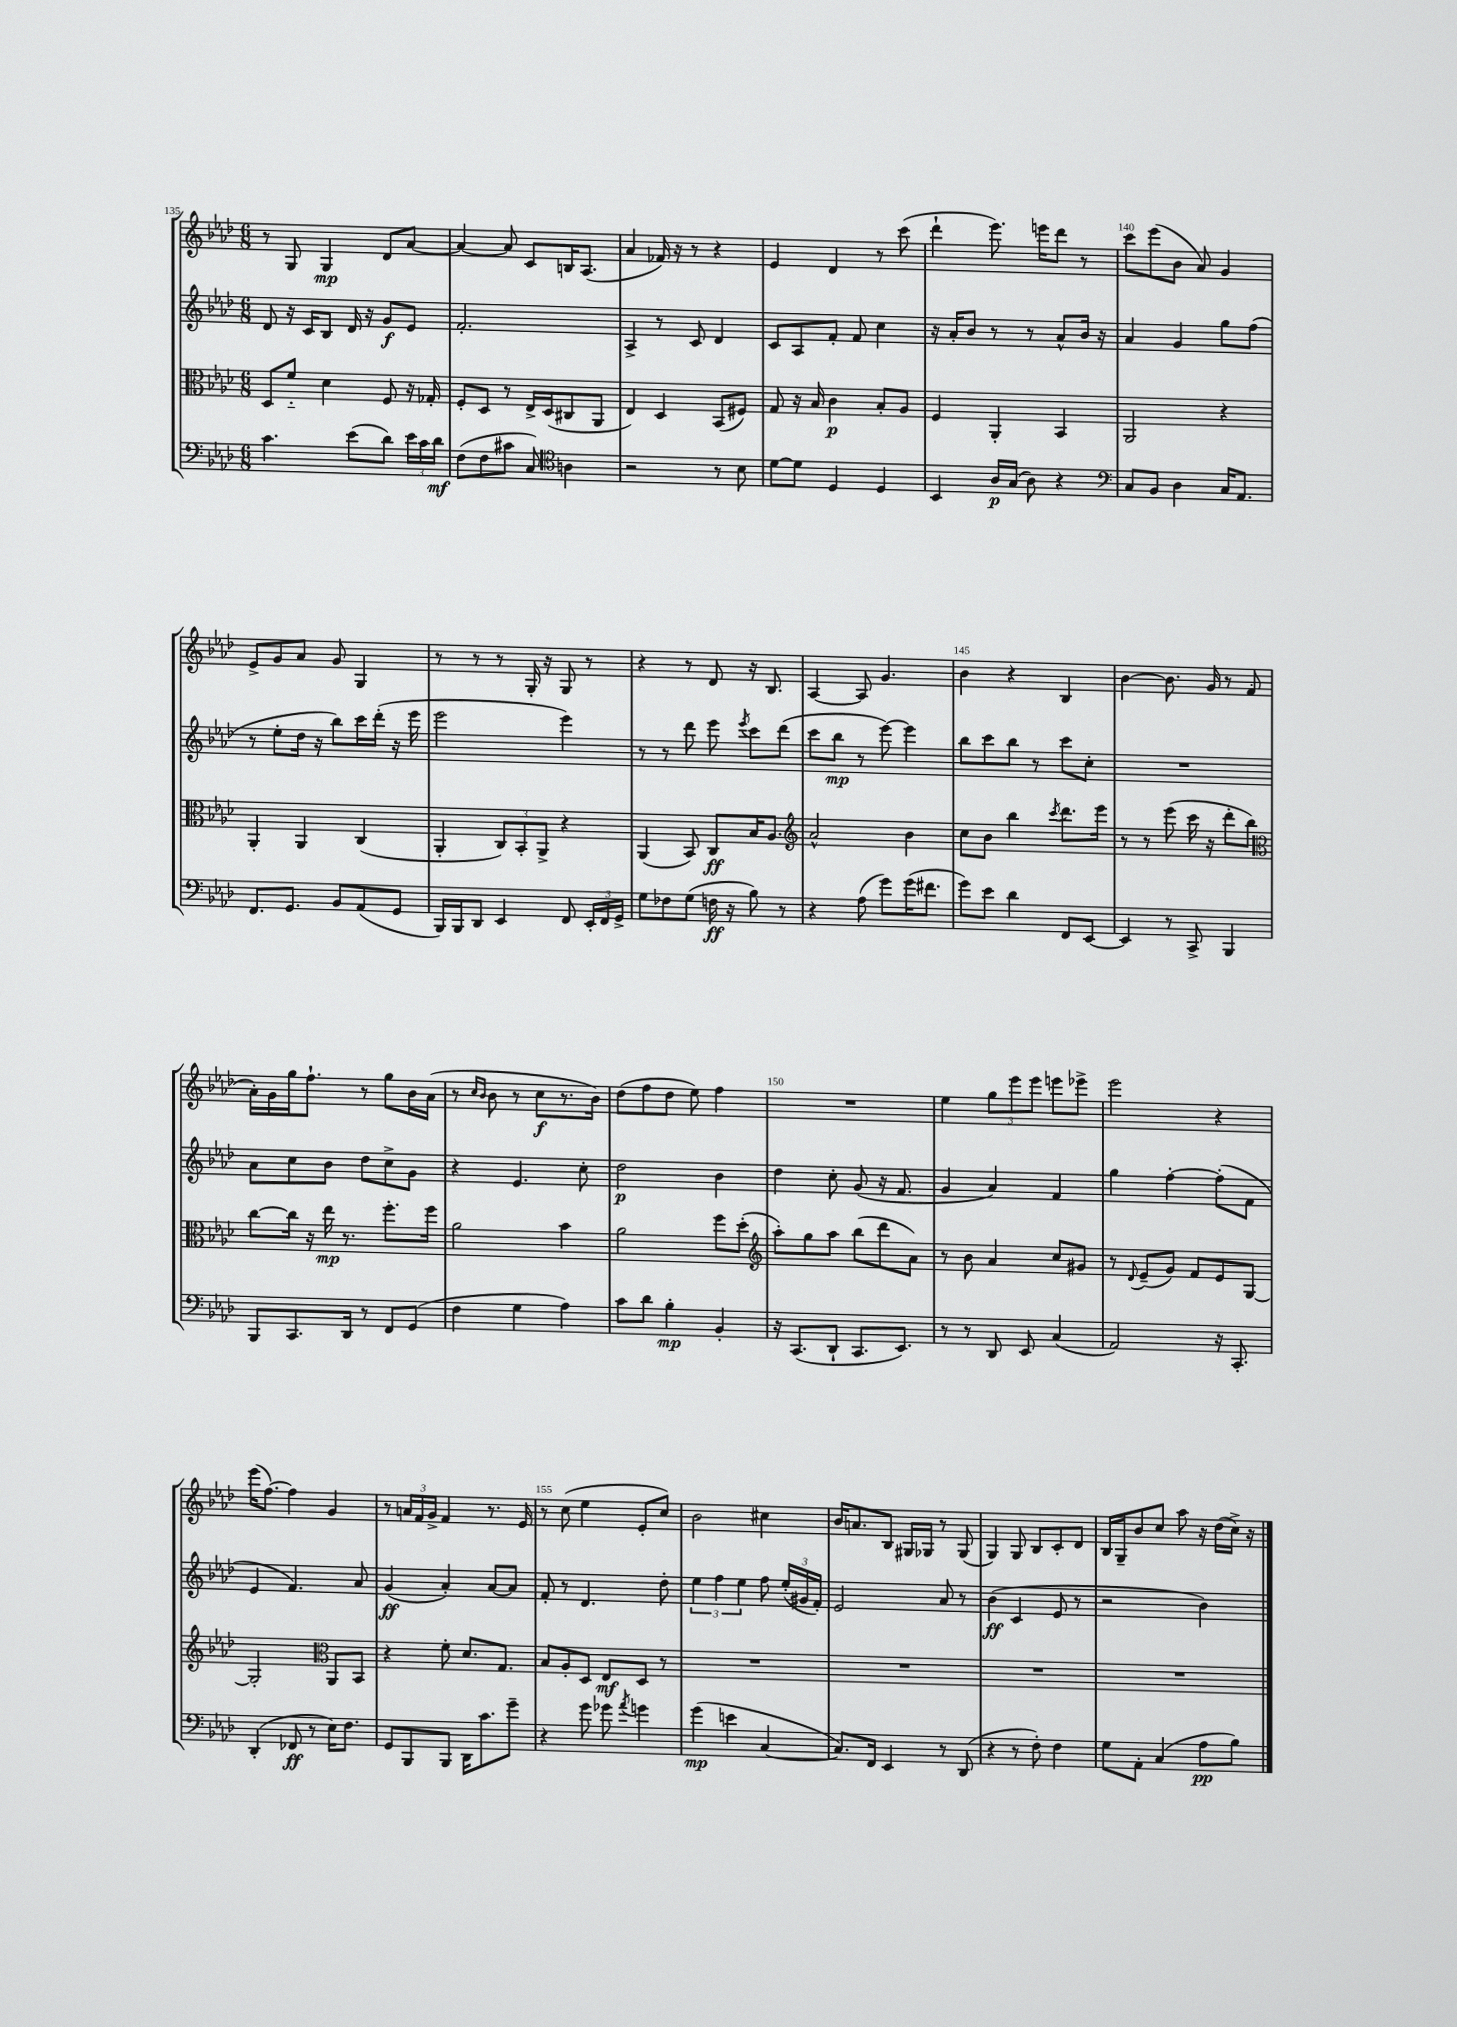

**kern	**kern	**kern	**kern
*staff4	*staff3	*staff2	*staff1
*clefF4	*clefC3	*clefG2	*clefG2
*k[b-e-a-d-]	*k[b-e-a-d-]	*k[b-e-a-d-]	*k[b-e-a-d-]
*M6/8	*M6/8	*M6/8	*M6/8
4.c\	8D-/L	8d-/	8r
.	8f'~/J	16r	8G/
.	.	16c/LK	.
.	4d-\	8B-/J	4G/
(8e-\L	.	16d-/	.
.	.	16r	.
8d-\J)	8F/	8g/L	8d-/L
24e-\LL	16r	8e-/J	[8a-/J
24c\	.	.	.
.	16G-'/	.	.
24d-\JJ	.	.	.
=	=	=	=
(8F\L	8F'/L	2.f'/	4a-/_
8F\	8D-/J	.	.
8c#\J	8r	.	8a-/]
8C/)	16E-^/LL	.	8c/L
.	(16D-/J	.	.
*clefC4	*	*	*
4A\	8C#/	.	16B/K
.	.	.	(8.A-/J
.	8AA-/J	.	.
=	=	=	=
2r	4E-/)	4A-^/	4a-/
.	4D-/	8r	16f-/)
.	.	.	16r
.	.	8c/	8r
8r	(8BB-/L	4d-/	4r
8B-\	8F#/J)	.	.
=	=	=	=
[8d-\L	8G/	8c/L	4e-/
8d-\]J	16r	8A-/	.
.	16B-/	.	.
4D-/	4c\	8f'/J	4d-/
.	.	8f/	.
4D-/	8B-'/L	4cc\	8r
.	8A-/J	.	(8ccc\
=	=	=	=
4BB-/	4F/	16r	4ddd-`\
.	.	16a-'/LK	.
.	.	8b-/J	.
16A-/LL	4AA-'/	8r	8.eee-\)
(16G/JJ	.	.	.
8A-\)	.	8r	.
.	.	.	16eee\LK
4r	4BB-/	8a-^^/L	8ddd-\J
.	.	16b-/Jk	8r
.	.	16r	.
=	=	=	=
*clefF4	*	*	*
8C/L	2AA-/	4a-/	8ccc\L
8BB-/J	.	.	(8eee-\
4D-\	.	4g/	8b-\J
.	.	.	8a-/)
16C/LK	4r	8gg\L	4g/
8.AA-/J	.	.	.
.	.	(8ff\J	.
=	=	=	=
8.FF/L	4AA-'/	8r	8e-^/L
.	.	8ee-'\L	8g/
8.GG/J	.	.	.
.	4AA-/	16dd-\Jk	8a-/J
.	.	16r	.
8BB-/L	.	8bb-\L)	8g/
(8AA-/	(4C/	16ccc\L	4G/
.	.	(16ddd-'\JJ	.
8GG/J	.	16r	.
.	.	16eee-\	.
=	=	=	=
16BBB-/LL)	4AA-'/	2eee-\	8r
16BBB-/J	.	.	.
8DD-/J	.	.	8r
4EE-/	12C/L)	.	8r
.	12BB-'/	.	.
.	.	.	16G'/
.	12AA-^/J	.	.
.	.	.	16r
8FF/	4r	4eee-\)	8G/
24EE-'/LL	.	.	8r
24FF/	.	.	.
24GG^/JJ	.	.	.
=	=	=	=
8G\L	(4AA-/	8r	4r
8F-\	.	8r	.
(8G\J	8BB-/)	8ddd-\	8r
16F\	8C/L	8eee-\	8d-/
16r	.	.	.
.	.	8qeee-/	.
8B-\)	16B-/K	8ccc\L	16r
.	8.A-/J	.	8.B-/
8r	.	(8ddd-\J	.
=	=	=	=
*	*clefG2	*	*
4r	2a-^^/	8ccc\L	[4A-/
.	.	8bb-\J	.
(8A-\	.	8r	8A-/]
8g\L)	.	[8eee-\)	4.g/
(16g\K	4b-\	4eee-\]	.
8.f#\J	.	.	.
=	=	=	=
8g\L)	8cc\L	8bb-\L	4b-\
8e-\J	8b-\J	8ccc\	.
4d-\	4bb-\	8bb-\J	4r
.	.	8r	.
.	8qccc/	.	.
8FF/L	8.ddd-\L	8ccc\L	4B-/
[8EE-/J	.	8cc'\J	.
.	16eee-\Jk	.	.
=	=	=	=
4EE-/]	8r	2.r	[4b-\
.	8r	.	.
8r	(8eee-\	.	8.b-\]
8CC^/	16ccc\	.	.
.	16r	.	16g/
4BBB-/	8ddd-'\L	.	8r
.	8bb-\J)	.	(8f/
=	=	=	=
*	*clefC3	*	*
8BBB-/L	[8cc\L	8a-\L	16a-'\LL)
.	.	.	16g\
8.CC/	16cc\]Jk	8cc\	16gg\J
.	16r	.	8.ff`\J
.	16ee-\	8b-\J	.
16DD-/Jk	8.r	.	.
8r	.	8dd-\L	8r
8FF/L	8.ff'\L	8cc^\	8gg\L
(8GG/J	.	8g\J	16b-\L
.	16ff\Jk	.	(16a-\JJ
=	=	=	=
4F\	2a-\	4r	8r
.	.	.	16qqcc/LL
.	.	.	16qqb-/JJ
.	.	.	8b-\
4G\	.	4.e-/	8r
.	.	.	8cc\L
4A-\)	4b-\	.	8.r
.	.	8cc'\	.
.	.	.	16b-\Jk)
=	=	=	=
8c\L	2a-\	2dd-\	(8dd-\L
8d-\J	.	.	8ff\
4B-'\	.	.	8dd-\J
.	.	.	8ee-\)
4BB-'/	8ff\L	4b-\	4ff\
.	(8dd-'\J	.	.
=	=	=	=
*	*clefG2	*	*
16r	8aa-'\L)	4dd-\	2.r
(8.CC/L	.	.	.
.	8gg\	.	.
8DD-`/J	8aa-\J	8cc'\	.
8.CC/L	(8bb-\L	(8g/	.
.	8ddd-\	16r	.
8.EE-/J)	.	8.f/	.
.	8a-\J)	.	.
=	=	=	=
8r	8r	4g/	4ee-\
8r	8b-\	.	.
8DD-/	4a-/	4a-/)	12gg\L
.	.	.	12eee-\
8EE-/	.	.	.
.	.	.	12eee-\J
(4C/	8cc/L	4f/	8eee\L
.	8g#/J	.	8eee-^\J
=	=	=	=
2AA-/)	8r	4gg\	2eee-\
.	8qqd-/	.	.
.	(8e-~/L	.	.
.	8g/J)	[4ff'\	.
.	8f/L	.	.
16r	8e-/	(8ff'\]L	4r
8.CC'/	.	.	.
.	[8G/J	8f\J	.
=	=	=	=
(4DD-'/	2G'/]	4e-/	(16eee-\LK
.	.	.	[8.ff\J)
8FF-/	.	4.f/)	4ff\]
8r	.	.	.
*	*clefC3	*	*
16E-\LK)	8AA-/L	.	4g/
8.F\J	.	.	.
.	8BB-/J	8a-/	.
=	=	=	=
8GG/L	4r	(4g/	8r
8BBB-/	.	.	24a/LL
.	.	.	24f/
.	.	.	24g^/JJ
8BBB-/J	8f'\	4a-'/)	4f/
16DD-\LK	8.d-/L	.	.
8.c\	.	.	.
.	.	[8a-/L	8.r
.	8.G/J	.	.
8g~\J	.	8a-/]J	.
.	.	.	16e-/
=	=	=	=
4r	8B-/L	8f'/	8r
.	8A-'/	8r	(8cc\
8g\	8D-/J	4.d-/	4ee-\
8g-\	8E-/L	.	.
8qa-/	.	.	.
4g\	8D-/J	.	8e-'/L
.	8r	8dd-'\	8cc/J)
=	=	=	=
(4g\	2.r	6ee-\	2b-\
.	.	6ff\	.
4e\	.	.	.
.	.	6ee-\	.
[4C/	.	8ff\	4cc#\
.	.	(24ee-'/LL	.
.	.	24g#/	.
.	.	24f'/JJ)	.
=	=	=	=
8.C/]L)	2.r	2e-/	16b-/LK
.	.	.	8.a/
16FF/Jk	.	.	.
4EE-/	.	.	8B-/J
.	.	.	16G#/LL
.	.	.	16G-/JJ
8r	.	8a-/	8r
(8DD-/	.	8r	(8G-/
=	=	=	=
4r	2.r	(4b-\	4G/)
8r	.	4c/	8G/
8F'\)	.	.	8B-/L
4F\	.	8e-/	8c'/
.	.	8r	8d-/J
=	=	=	=
8G\L	2.r	2r	16B-/LL
.	.	.	16G~/J
8AA-'\J	.	.	8b-/
(4C/	.	.	8cc/J
.	.	.	8aa-\
8A-\L	.	4b-\)	16r
.	.	.	(16dd-\LL
8B-\J)	.	.	16cc^\JJ)
.	.	.	16r
==	==	==	==
*-	*-	*-	*-
